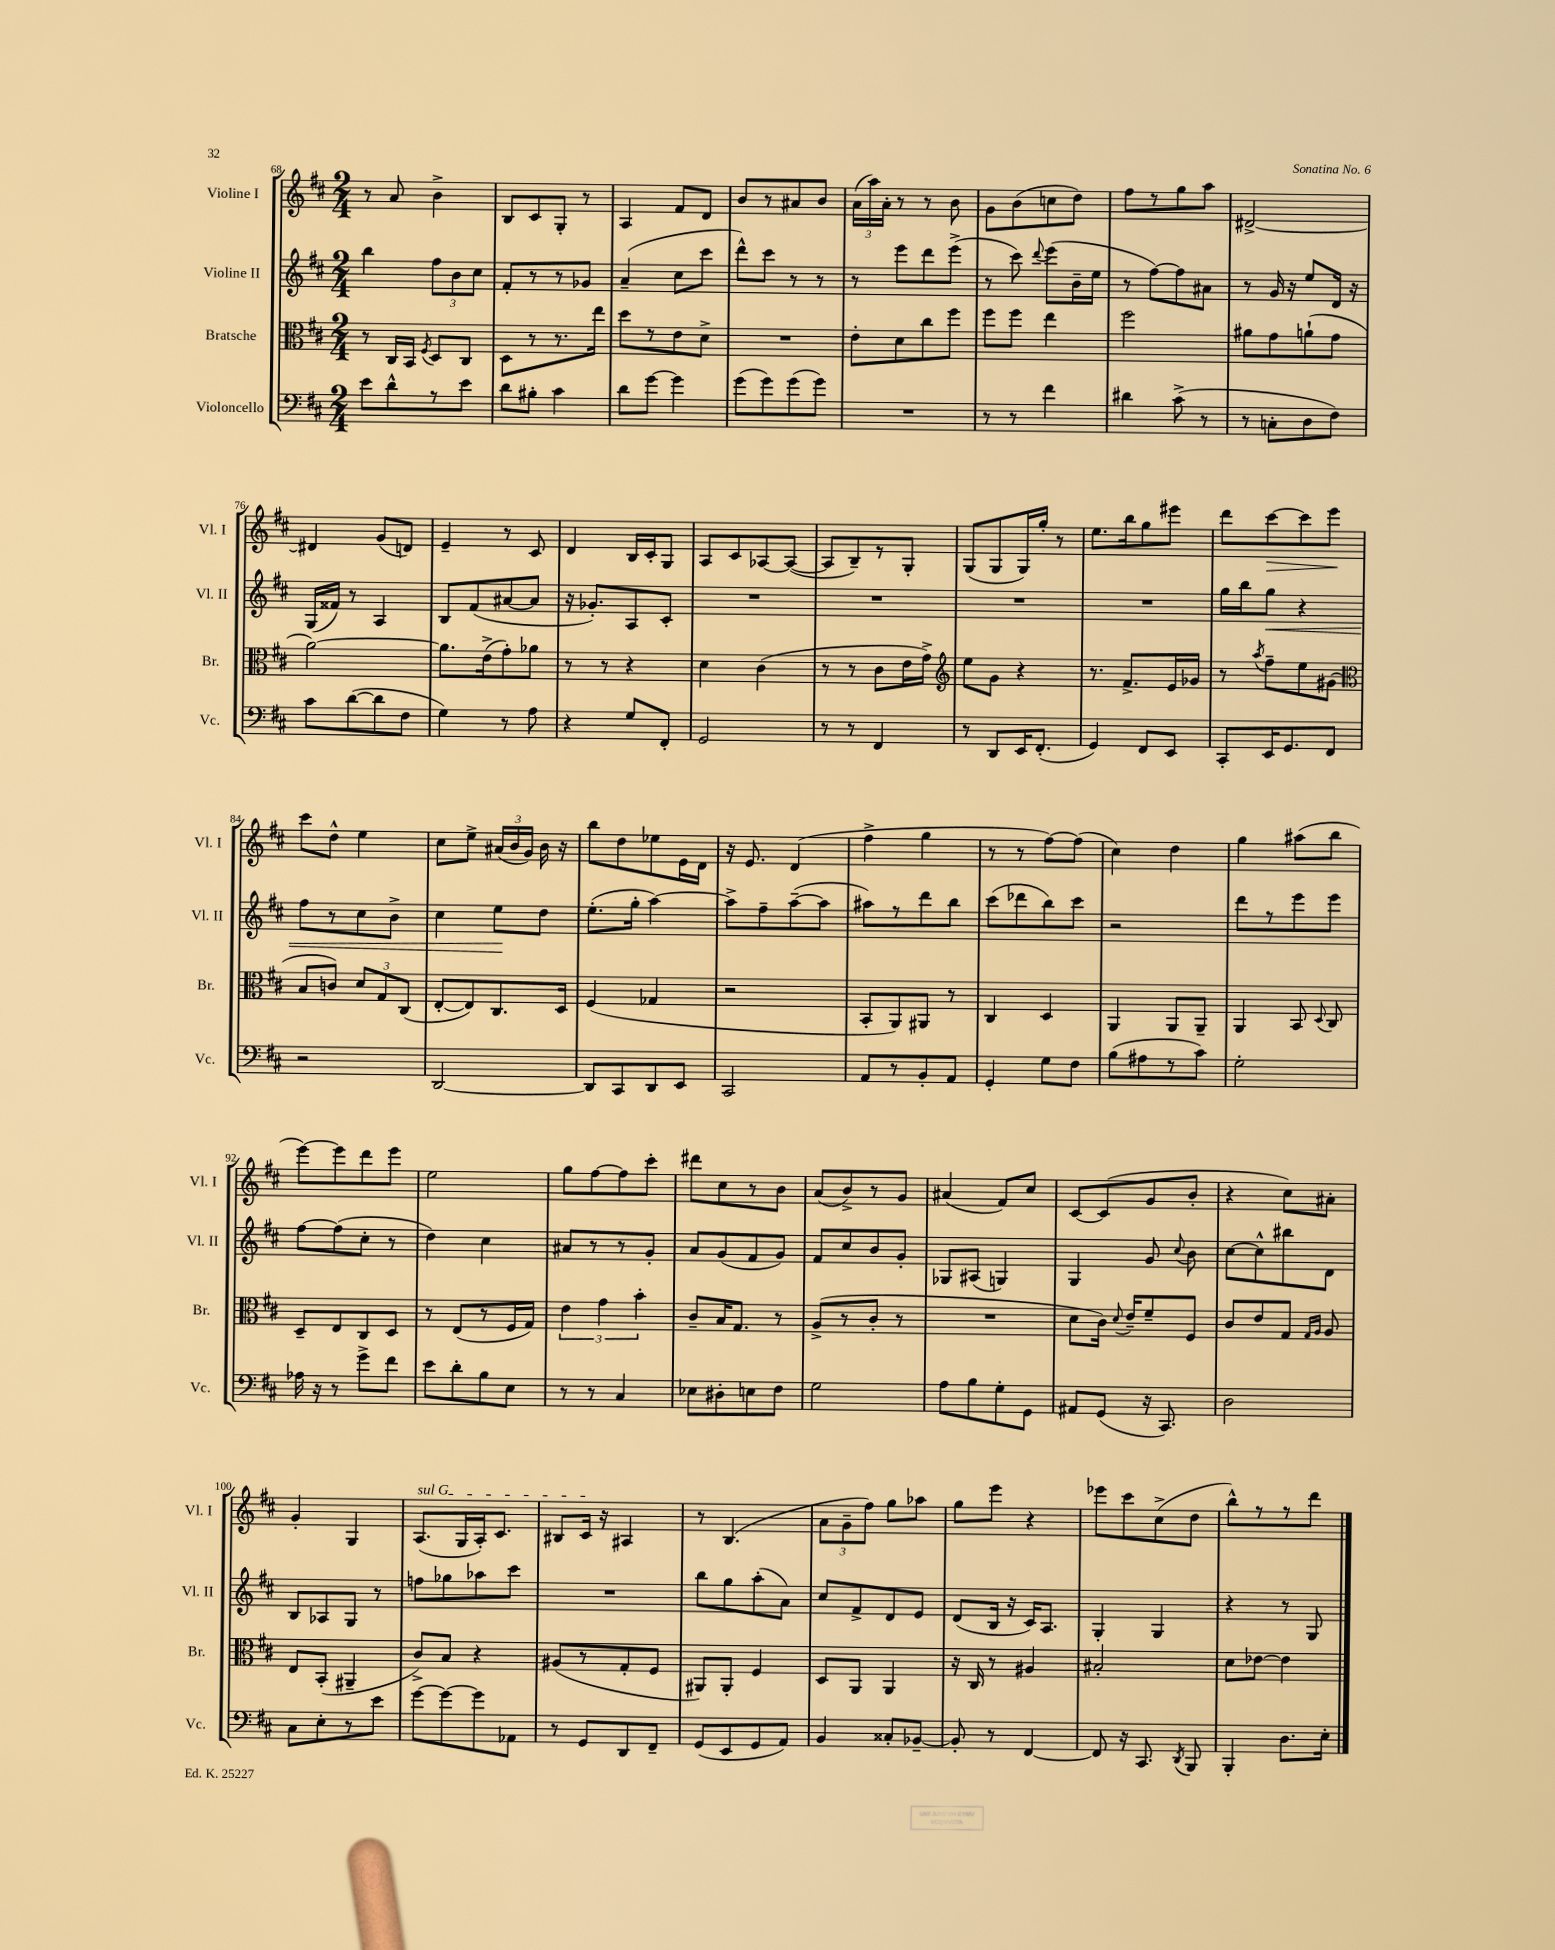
<<
\new StaffGroup <<
\new Staff = "s0" \with { instrumentName = "Violine I" shortInstrumentName = "Vl. I" } {
    \clef treble \key d \major \numericTimeSignature \time 2/4
    \autoBeamOff r8 a'8 b'4-> |
    b8[ cis'8 g8]-. r8 |
    a4 fis'8[ d'8] |
    b'8[ r8 ais'8 b'8] |
    \tuplet 3/2 { a'16[( a''16) a'16]-. } r8 r8 b'8 |
    g'8[ b'8( c''8 d''8]) |
    fis''8[ r8 g''8 a''8] |
    dis'2~-> |
    dis'4 g'8[( d'8]) |
    e'4-- r8 cis'8 |
    d'4 b16[ cis'16-. g8] |
    a8[ cis'8 aes8~ aes8]~( |
    aes8[ b8--) r8 g8]-. |
    g8[( g8 g16) g''16]-. r8 |
    e''8.[ b''16 g''8 eis'''8] |
    d'''8[ cis'''8~\> cis'''8 e'''8]\! |
    cis'''8[ d''8]-^ e''4 |
    cis''8[ e''8]-> \tuplet 3/2 { ais'16[( b'16 g'16]) } b'16 r16 |
    b''8[ d''8 ees''8 e'16 d'16] |
    r16 e'8. d'4( |
    fis''4-> g''4 |
    r8 r8 fis''8[~) fis''8]( |
    cis''4) d''4 |
    g''4 ais''8[( b''8] |
    e'''8[~) e'''8 d'''8 e'''8] |
    e''2 |
    g''8[ fis''8~ fis''8 cis'''8]-. |
    dis'''8[ cis''8 r8 b'8] |
    a'8[( b'8->) r8 g'8] |
    ais'4( fis'8[) cis''8] |
    cis'8[~ cis'8( g'8 b'8]-. |
    r4 cis''8[) ais'8]-. |
    g'4-. g4 |
    \once \override TextSpanner.bound-details.left.text = \markup { \italic "sul G" } a8.[\startTextSpan( g16 a16-.) cis'8.] |
    bis8[ cis'16]\stopTextSpan r16 ais4 |
    r8 b4.( |
    \tuplet 3/2 { a'8[ g'8-- fis''8]) } g''8[ aes''8] |
    g''8[ e'''8] r4 |
    ees'''8[ cis'''8 cis''8->( d''8] |
    b''8[-^) r8 r8 d'''8] \bar "|." |
}
\new Staff = "s1" \with { instrumentName = "Violine II" shortInstrumentName = "Vl. II" } {
    \clef treble \key d \major \numericTimeSignature \time 2/4
    \autoBeamOff b''4 \tuplet 3/2 { fis''8[ b'8 cis''8] } |
    fis'8[-. r8 r8 ges'8] |
    a'4--( cis''8[ cis'''8] |
    d'''8[-^) cis'''8] r8 r8 |
    r8 e'''8[ d'''8 e'''8]->( |
    r8 cis'''8) \appoggiatura { d'''8 } e'''8[( b'16-- e''16] |
    r8 fis''8[~) fis''8 ais'8] |
    r8 g'16 r16 e''8[ d'16] r16 |
    g16[( fisis'16]) r8 a4 |
    b8[ fis'8( ais'8~ ais'8] |
    r16 ges'8.[-.) a8 cis'8]-. |
    R2 |
    R2 |
    R2 |
    R2 |
    g''16[ b''16 g''8]\< r4 |
    fis''8[ r8 cis''8 b'8]-> |
    cis''4 e''8[\! d''8] |
    e''8.[-.( g''16]-. a''4~) |
    a''8[-> fis''8-- a''8~--( a''8] |
    ais''8[) r8 d'''8 b''8] |
    cis'''8[( des'''8 b''8) cis'''8] |
    r2 |
    d'''8[ r8 e'''8 e'''8] |
    fis''8[~ fis''8( cis''8]-. r8 |
    d''4) cis''4 |
    ais'8[ r8 r8 g'8]-. |
    a'8[ g'8( fis'8 g'8]) |
    fis'8[ cis''8 b'8 g'8]-. |
    ges8[ ais8]( g4) |
    g4 g'8 \appoggiatura { cis''8 } b'8 |
    cis''8[~ cis''8-^ bis''8 d'8] |
    b8[ aes8 g8] r8 |
    f''8[ ges''8 aes''8 cis'''8] |
    R2 |
    b''8[ g''8 a''8-.( a'8]) |
    cis''8[ fis'8-> d'8 e'8] |
    d'8[( b16] r16 cis'16[) a8.] |
    g4-. g4 |
    r4 r8 g8 \bar "|." |
}
\new Staff = "s2" \with { instrumentName = "Bratsche" shortInstrumentName = "Br." } {
    \clef alto \key d \major \numericTimeSignature \time 2/4
    \autoBeamOff r8 cis16[ b,16] \acciaccatura { fis8 } d8[ cis8] |
    d8[ r8 r8. e''16] |
    d''8[ r8 e'8 d'8]-> |
    R2 |
    e'8[-. d'8 cis''8 fis''8] |
    fis''8[ fis''8] e''4 |
    fis''2 |
    ais'8[ g'8 a'8-!( g'8] |
    a'2~) |
    a'8.[ e'16->( g'8-.) aes'8] |
    r8 r8 r4 |
    d'4 cis'4( |
    r8 r8 cis'8[ e'16 g'16]->) |
    \clef treble e''8[ g'8] r4 |
    r8. fis'8.[-> e'16 ges'16] |
    r8 \acciaccatura { a''8 } fis''8[-- e''8 gis'8]( |
    \clef alto b8[ c'8]) \tuplet 3/2 { d'8[ g8 cis8]( } |
    e8[~-. e8) cis8. d16] |
    fis4( ges4 |
    r2 |
    b,8[-. a,8) ais,8] r8 |
    cis4 d4 |
    a,4 a,8[ a,8]-- |
    a,4 b,8 \appoggiatura { d8 } cis8 |
    d8[-- e8 cis8 d8] |
    r8 e8[( r8 fis16 g16]) |
    \tuplet 3/2 { e'4 g'4 b'4-. } |
    cis'8[-- b16 g8.] r8 |
    a8[->( r8 cis'8]-. r8 |
    R2 |
    d'8[ cis'16]) \appoggiatura { d'8 } e'16[-- fis'8-- fis8] |
    cis'8[ e'8 g8] \grace { g16[ a16] } a8 |
    e8[ b,8]-.( ais,4-- |
    cis'8[->) b8] r4 |
    ais8[( r8 g8-. fis8] |
    ais,8[) ais,8]-. fis4 |
    d8[ a,8] a,4 |
    r16 cis16 r8 ais4 |
    bis2-. |
    d'8[ ees'8]~ ees'4 \bar "|." |
}
\new Staff = "s3" \with { instrumentName = "Violoncello" shortInstrumentName = "Vc." } {
    \clef bass \key d \major \numericTimeSignature \time 2/4
    \autoBeamOff e'8[ d'8-^ r8 e'8] |
    d'8[ bis8]-. cis'4 |
    d'8[ g'8]~ g'4 |
    g'8[( g'8) g'8( g'8]) |
    R2 |
    r8 r8 fis'4 |
    dis'4 cis'8->( r8 |
    r8 c8[-. d8 fis8]) |
    cis'8[ d'8~( d'8 fis8] |
    g4) r8 a8 |
    r4 g8[ fis,8]-. |
    g,2 |
    r8 r8 fis,4 |
    r8 d,8[ e,16 fis,8.]-.( |
    g,4) fis,8[ e,8] |
    cis,8[-. e,16 g,8. fis,8] |
    r2 |
    d,2~ |
    d,8[ cis,8 d,8 e,8] |
    cis,2 |
    a,8[ r8 b,8-. a,8] |
    g,4-. g8[ fis8] |
    b8[( ais8 r8 cis'8]) |
    g2-. |
    aes16 r16 r8 g'8[-> fis'8] |
    e'8[ d'8-. b8 e8] |
    r8 r8 cis4 |
    ees8[ dis8-. e8 fis8] |
    g2 |
    a8[ b8 g8-. g,8] |
    ais,8[ g,8]( r16 cis,8.) |
    d2 |
    cis8[ e8-. r8 e'8] |
    g'8[~ g'8~ g'8 aes,8] |
    r8 g,8[ d,8 fis,8]-- |
    g,8[( e,8 g,8 a,8]) |
    b,4 cisis8[-. bes,8]~-- |
    bes,8-. r8 fis,4~ |
    fis,8 r16 cis,8. \acciaccatura { d,8 } b,,8 |
    b,,4-. d8.[ e16]-. \bar "|." |
}
>>
>>
\layout { \context { \Score currentBarNumber = #68 } }
